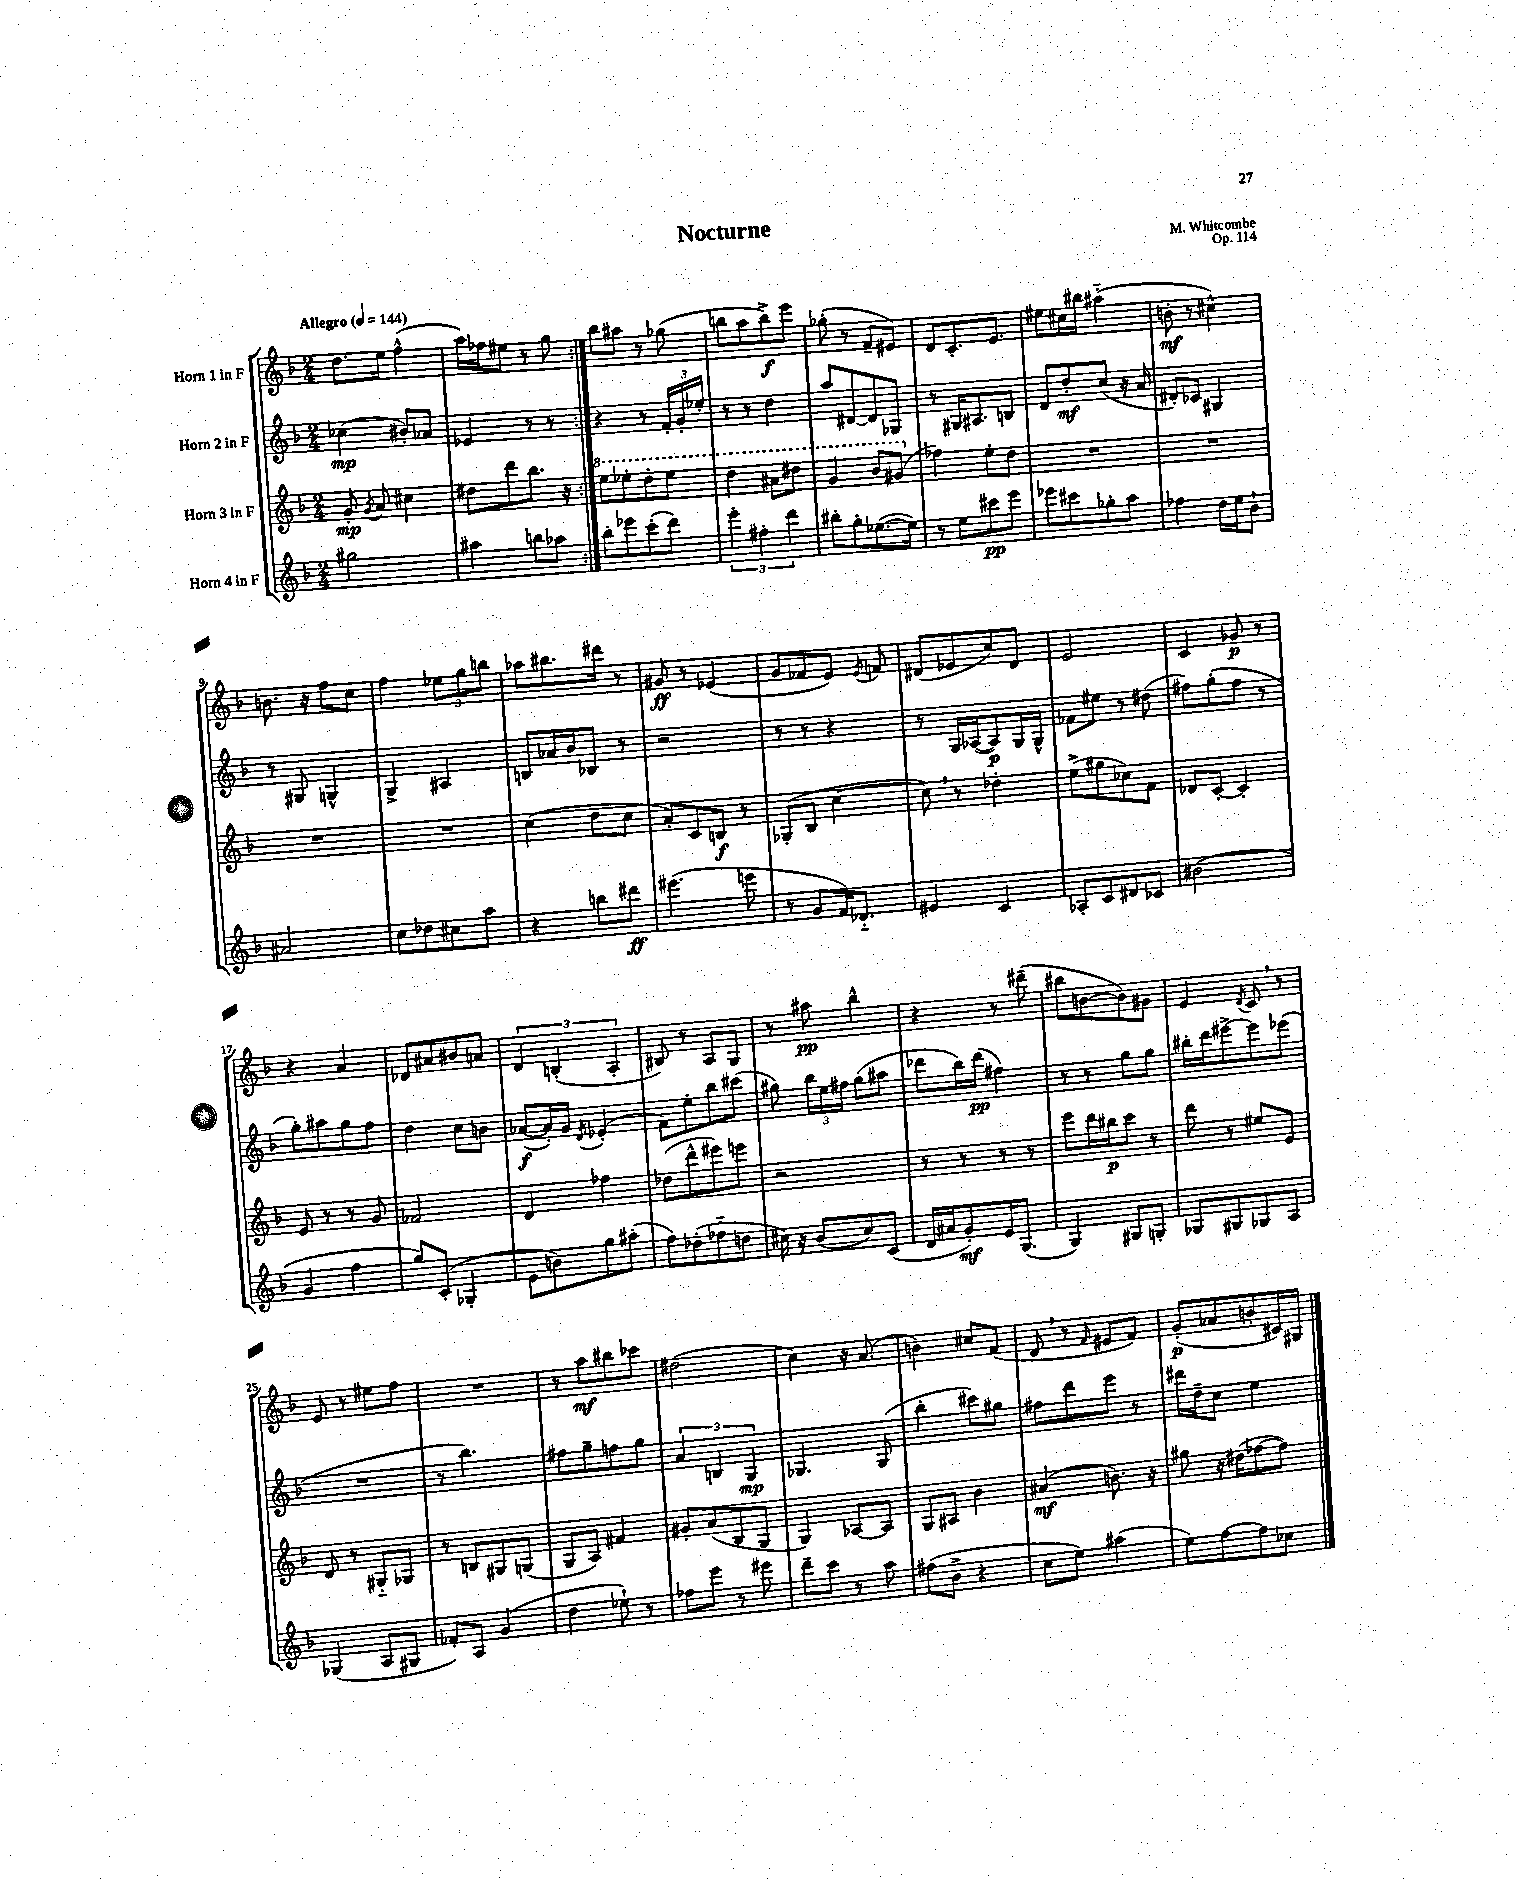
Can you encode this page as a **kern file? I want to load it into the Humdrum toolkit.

**kern	**dynam	**kern	**dynam	**kern	**dynam	**kern	**dynam
*part4	*part4	*part3	*part3	*part2	*part2	*part1	*part1
*staff4	*staff4	*staff3	*staff3	*staff2	*staff2	*staff1	*staff1
*I"Horn 4 in F	*	*I"Horn 3 in F	*	*I"Horn 2 in F	*	*I"Horn 1 in F	*
*clefG2	*	*clefG2	*	*clefG2	*	*clefG2	*
*k[b-]	*	*k[b-]	*	*k[b-]	*	*k[b-]	*
*M2/4	*	*M2/4	*	*M2/4	*	*M2/4	*
*MM144	*	*MM144	*	*MM144	*	*MM144	*
=1	=1	=1	=1	=1	=1	=1	=1
!	!	!	!	!	!	!LO:TX:a:B:t=Allegro	!
2gg#X\	.	8g'/	mp	(4cc-X\	mp	8.dd\L	.
.	.	8qg/	.	.	.	.	.
.	.	8a/	.	.	.	.	.
.	.	.	.	.	.	16ee\Jk	.
.	.	4cc#X\	.	8b#X'/L)	.	(4ff^^\	.
.	.	.	.	8a-X/J	.	.	.
=2	=2	=2	=2	=2	=2	=2	=2
4aa#X\	.	8dd#X\L	.	4e-X/	.	16aa\LL)	.
.	.	.	.	.	.	16ff-X\J	.
.	.	8ddd\	.	.	.	8ee#X\J	.
8bbn\L	.	8.bb-\J	.	8r	.	8r	.
8aa-X\J	.	.	.	8r	.	8gg\	.
.	.	16r	.	.	.	.	.
=3:|!	=3:|!	=3:|!	=3:|!	=3:|!	=3:|!	=3:|!	=3:|!
*	*	*8va	*	*	*	*	*
8bb-'\L	.	8eee\L	.	4r	.	8bb-\L	.
8eee-X\	.	8eee-X'\	.	.	.	8aa#X\J	.
(8ccc'\	.	8ddd'\	.	8r	.	8r	.
8ddd\J)	.	8eee-\J	.	24f'/LL	.	(8gg-X\	.
.	.	.	.	24g'/	.	.	.
.	.	.	.	24ee-X'/JJ	.	.	.
=4	=4	=4	=4	=4	=4	=4	=4
6eee'\	.	4ddd\	.	8r	.	8bbn\L	.
.	.	.	.	8r	.	8aa\	.
6ff#X'\	.	.	.	.	.	.	.
.	.	8aa#X\L	.	4dd\	.	8bb^\)	f
6ddd\	.	.	.	.	.	.	.
.	.	8ddd#X\J	.	.	.	8eee\J	.
=5	=5	=5	=5	=5	=5	=5	=5
8bb#X'\L	.	4gg/	.	8aa/L	.	(8gg-X'\	.
8gg'\	.	.	.	[8d#X/	.	8r	.
([8.ee-X\	.	8bb-/L	.	8d#/]	.	8f~/L	.
.	.	(8gg#X/J	.	8G-X/J	.	8e#X/J)	.
16ee-\Jk])	.	.	.	.	.	.	.
=6	=6	=6	=6	=6	=6	=6	=6
*	*	*X8va	*	*	*	*	*
8r	.	4ff-X\)	.	8r	.	8d/L	.
8ee\L	.	.	.	16G#X/KL	.	8.c'/	.
.	.	.	.	8.A#X/	.	.	.
8ccc#X\	pp	8ee'\L	.	.	.	.	.
.	.	.	.	.	.	8.e/J	.
8eee\J	.	8dd\J	.	8Bn/J	.	.	.
=7	=7	=7	=7	=7	=7	=7	=7
8eee-X\L	.	2r	.	8d/L	.	8ee#X\L	.
8ccc#X\	.	.	.	8dd'/	mf	16cc#X\L	.
.	.	.	.	.	.	16bb#X\JJ	.
8gg-X'\	.	.	.	(8cc/J	.	(4aa#X\	.
8aa\J	.	.	.	16r	.	.	.
.	.	.	.	16a/	.	.	.
=8	=8	=8	=8	=8	=8	=8	=8
4ff-X\	.	2r	.	8d#X'/L)	.	8bn'\	mf
.	.	.	.	8c-X/J	.	8r	.
16dd\LL	.	.	.	4G#X/	.	4cc#X^^\)	.
16ee\J	.	.	.	.	.	.	.
8b-`\J	.	.	.	.	.	.	.
!!LO:LB:g=z
=9	=9	=9	=9	=9	=9	=9	=9
2a#X/	.	2r	.	8r	.	8.bn\	.
.	.	.	.	8G#X/	.	.	.
.	.	.	.	.	.	16r	.
.	.	.	.	4Gn^^/	.	8ff\L	.
.	.	.	.	.	.	8cc\J	.
=10	=10	=10	=10	=10	=10	=10	=10
8cc\L	.	2r	.	4G^/	.	4ff\	.
8dd-X\	.	.	.	.	.	.	.
8cc#X\	.	.	.	4A#X/	.	12ee-X\L	.
.	.	.	.	.	.	12gg\	.
8aa\J	.	.	.	.	.	.	.
.	.	.	.	.	.	12bbn\J	.
=11	=11	=11	=11	=11	=11	=11	=11
4r	.	(4cc\	.	8Bn/L	.	8aa-X\L	.
.	.	.	.	16a-X/L	.	8.bb#X\	.
.	.	.	.	16b-/J	.	.	.
8bbn\L	.	8dd\L	.	8B-X/J	.	.	.
.	.	.	.	.	.	16ddd#X\Jk	.
8ddd#X\J	ff	8cc\J	.	8r	.	8r	.
=12	=12	=12	=12	=12	=12	=12	=12
(4.eee#X\	.	8a'/L)	.	2r	.	8g#X/	ff
.	.	8c/	.	.	.	8r	.
.	.	8Bn/J	f	.	.	(4e-X/	.
8eeen\	.	8r	.	.	.	.	.
=13	=13	=13	=13	=13	=13	=13	=13
8r	.	(8G-X'/L	.	8r	.	8g/L	.
8g/L	.	8B-/J	.	8r	.	8f-X/	.
16f/K)	.	[4cc\	.	4r	.	8e/J)	.
8.d-X/J	.	.	.	.	.	.	.
.	.	.	.	.	.	8qe/	.
.	.	.	.	.	.	8fn/	.
=14	=14	=14	=14	=14	=14	=14	=14
4e#X/	.	8cc,\])	.	8r	.	(8d#X/L	.
.	.	8r	.	16G/LL	.	8e-X/	.
.	.	.	.	([16A-X/J	.	.	.
4c/	.	4dd-X'\	.	8A-/])	p	8cc/)	.
.	.	.	.	16G/L	.	8d#/J	.
.	.	.	.	16G^^/JJ	.	.	.
=15	=15	=15	=15	=15	=15	=15	=15
8A-X'/L	.	(8ee^\L	.	8f-X\L	.	2e/	.
8c/	.	8gg#X\	.	8ee#X\J	.	.	.
8d#X/	.	8cc-X\)	.	8r	.	.	.
8c-X/J	.	8f\J	.	(8dd#X\	.	.	.
=16	=16	=16	=16	=16	=16	=16	=16
(2b#X\	.	8d-X/L	.	8ff#X\L)	.	4c/	.
.	.	[8c'/J	.	(8gg'\	.	.	.
.	.	4c'/]	.	8ff#\J	.	8g-X/	p
.	.	.	.	8r	.	8r	.
!!LO:LB:g=z
=17	=17	=17	=17	=17	=17	=17	=17
4g/	.	8e/	.	8gg'\L)	.	4r	.
.	.	8r	.	8aa#X\	.	.	.
4ff\	.	8r	.	8gg\	.	4a/	.
.	.	8g/	.	8ff\J	.	.	.
=18	=18	=18	=18	=18	=18	=18	=18
8gg/L)	.	2f-X/	.	4dd\	.	8d-X/L	.
(8c'/J	.	.	.	.	.	8a#X/	.
4G-X'/	.	.	.	8cc\L	.	8b#X/	.
.	.	.	.	8bn\J	.	8an/J	.
=19	=19	=19	=19	=19	=19	=19	=19
8e\L	.	4d/	.	([8a-X/L	f	6d/	.
8bn\)	.	.	.	16a-'/L])	.	.	.
.	.	.	.	.	.	(6Bn'/	.
.	.	.	.	16g/JJ	.	.	.
.	.	.	.	8qd/	.	.	.
8gg\	.	4ff-X\	.	(4e-X'/	.	.	.
.	.	.	.	.	.	6A'/	.
(8aa#X'\J	.	.	.	.	.	.	.
=20	=20	=20	=20	=20	=20	=20	=20
8ff\L)	.	(8dd-X\L	.	8f\L)	.	8B#X/)	.
(8dd-X'\	.	8ddd^^\	.	8ee'\	.	8r	.
8ff-X\	.	8eee#X\)	.	8bb-\	.	8A/L	.
8ddn\J	.	8eeen\J	.	(8ccc#X\J	.	8G/J	.
=21	=21	=21	=21	=21	=21	=21	=21
16cc#X\)	.	2r	.	8gg#X\)	.	8r	.
16r	.	.	.	.	.	.	.
(8b-/L	.	.	.	24bb-\LL	.	8aa#X\	pp
.	.	.	.	24ee\	.	.	.
.	.	.	.	24ff#X\JJ	.	.	.
8cc#/)	.	.	.	(8gg#\L	.	4bb-^^\	.
(8c/J	.	.	.	8aa#X\J	.	.	.
=22	=22	=22	=22	=22	=22	=22	=22
16d/LL	.	8r	.	8ddd-X\L	.	4r	.
16a#X/J	.	.	.	.	.	.	.
8g'/)	mf	8r	.	16bb-\L)	.	.	.
.	.	.	.	(16ddd-\JJ	pp	.	.
16e/K	.	8r	.	4ff#X\)	.	8r	.
(8.G/J	.	.	.	.	.	.	.
.	.	8r	.	.	.	(8ddd#X~\	.
=23	=23	=23	=23	=23	=23	=23	=23
4G/)	.	8eee\L	.	8r	.	8bb#X\L	.
.	.	16ddd\L	.	8r	.	[8bn\	.
.	.	16bb#X\J	p	.	.	.	.
8G#X/L	.	8ccc\J	.	8gg\L	.	8b\])	.
8Gn'/J	.	8r	.	8gg\J	.	8g#X\J	.
=24	=24	=24	=24	=24	=24	=24	=24
8G-X/L	.	8ddd\	.	16bb#X'\LL	.	4e/	.
.	.	.	.	16ddd\J	.	.	.
8G#X/	.	8r	.	[8eee#X^\	.	.	.
.	.	.	.	.	.	8qd/	.
8G-X/	.	8ee#X/L	.	8eee#\]	.	8c,/	.
8A/J	.	8e/J	.	(8eee-X\J	.	8r	.
!!LO:LB:g=z
=25	=25	=25	=25	=25	=25	=25	=25
(4G-X/	.	8d/	.	2r	.	8e/	.
.	.	8r	.	.	.	8r	.
8A/L	.	8G#X/L	.	.	.	8ee#X\L	.
8G#X/J	.	8G-X/J	.	.	.	8ff\J	.
=26	=26	=26	=26	=26	=26	=26	=26
8f-X'/L)	.	8r	.	8r	.	2r	.
8A/J	.	8Bn/L	.	4.bb-\)	.	.	.
(4g/	.	8G#X/	.	.	.	.	.
.	.	(8Gn/J	.	.	.	.	.
=27	=27	=27	=27	=27	=27	=27	=27
4dd\	.	8G/L	.	8ff#X\L	.	8r	.
.	.	8A/J)	.	8gg~\	.	8aa\L	mf
8ee-X`\)	.	4f#X/	.	8ffn\	.	8bb#X\	.
8r	.	.	.	8gg\J	.	8ccc-X\J	.
=28	=28	=28	=28	=28	=28	=28	=28
8ff-X\L	.	8g#X'/L	.	6a/	.	(2dd#X\	.
8eee\J	.	(8a/	.	.	.	.	.
.	.	.	.	6Bn/	.	.	.
8r	.	8B-/	.	.	.	.	.
.	.	.	.	6G/	mp	.	.
8eee#X\	.	8G/J	.	.	.	.	.
=29	=29	=29	=29	=29	=29	=29	=29
8ddd~\L	.	4G/)	.	4.G-X/	.	4cc\)	.
8ccc\J	.	.	.	.	.	.	.
8r	.	[8A-X/L	.	.	.	16r	.
.	.	.	.	.	.	(8.a/	.
8aa\	.	8A-/J]	.	(8G-/	.	.	.
=30	=30	=30	=30	=30	=30	=30	=30
(8ff#X\L	.	8G/L	.	4bb-'\	.	4bn\)	.
8b-^\J	.	8A#X/J	.	.	.	.	.
4r	.	4b-\	.	8ccc#X\L)	.	8cc#X/L	.
.	.	.	.	8gg#X\J	.	(8f/J	.
=31	=31	=31	=31	=31	=31	=31	=31
8cc\L	.	(4a#X/	mf	8ff#X\L	.	8d,/	.
8ee\J)	.	.	.	8ddd\	.	8r	.
.	.	.	.	.	.	16qqf/	.
(4aa#X\	.	8.bn\)	.	8eee\J	.	8e#X/L	.
.	.	.	.	8r	.	8f/J)	.
.	.	16r	.	.	.	.	.
=32	=32	=32	=32	=32	=32	=32	=32
8ee\L)	.	8gg#X\	.	16ddd#X\LL	.	(8g'/L	p
.	.	.	.	16dd~\J	.	.	.
[8ff\	.	16r	.	8cc\J	.	8a-X/	.
.	.	(16dd#X\KL	.	.	.	.	.
8ff\]	.	[8ff-X\	.	4ee\	.	8bn'/	.
8cc-X\J	.	8ff-\J])	.	.	.	16c#X/L)	.
.	.	.	.	.	.	16G#X/JJ	.
==	==	==	==	==	==	==	==
*-	*-	*-	*-	*-	*-	*-	*-
